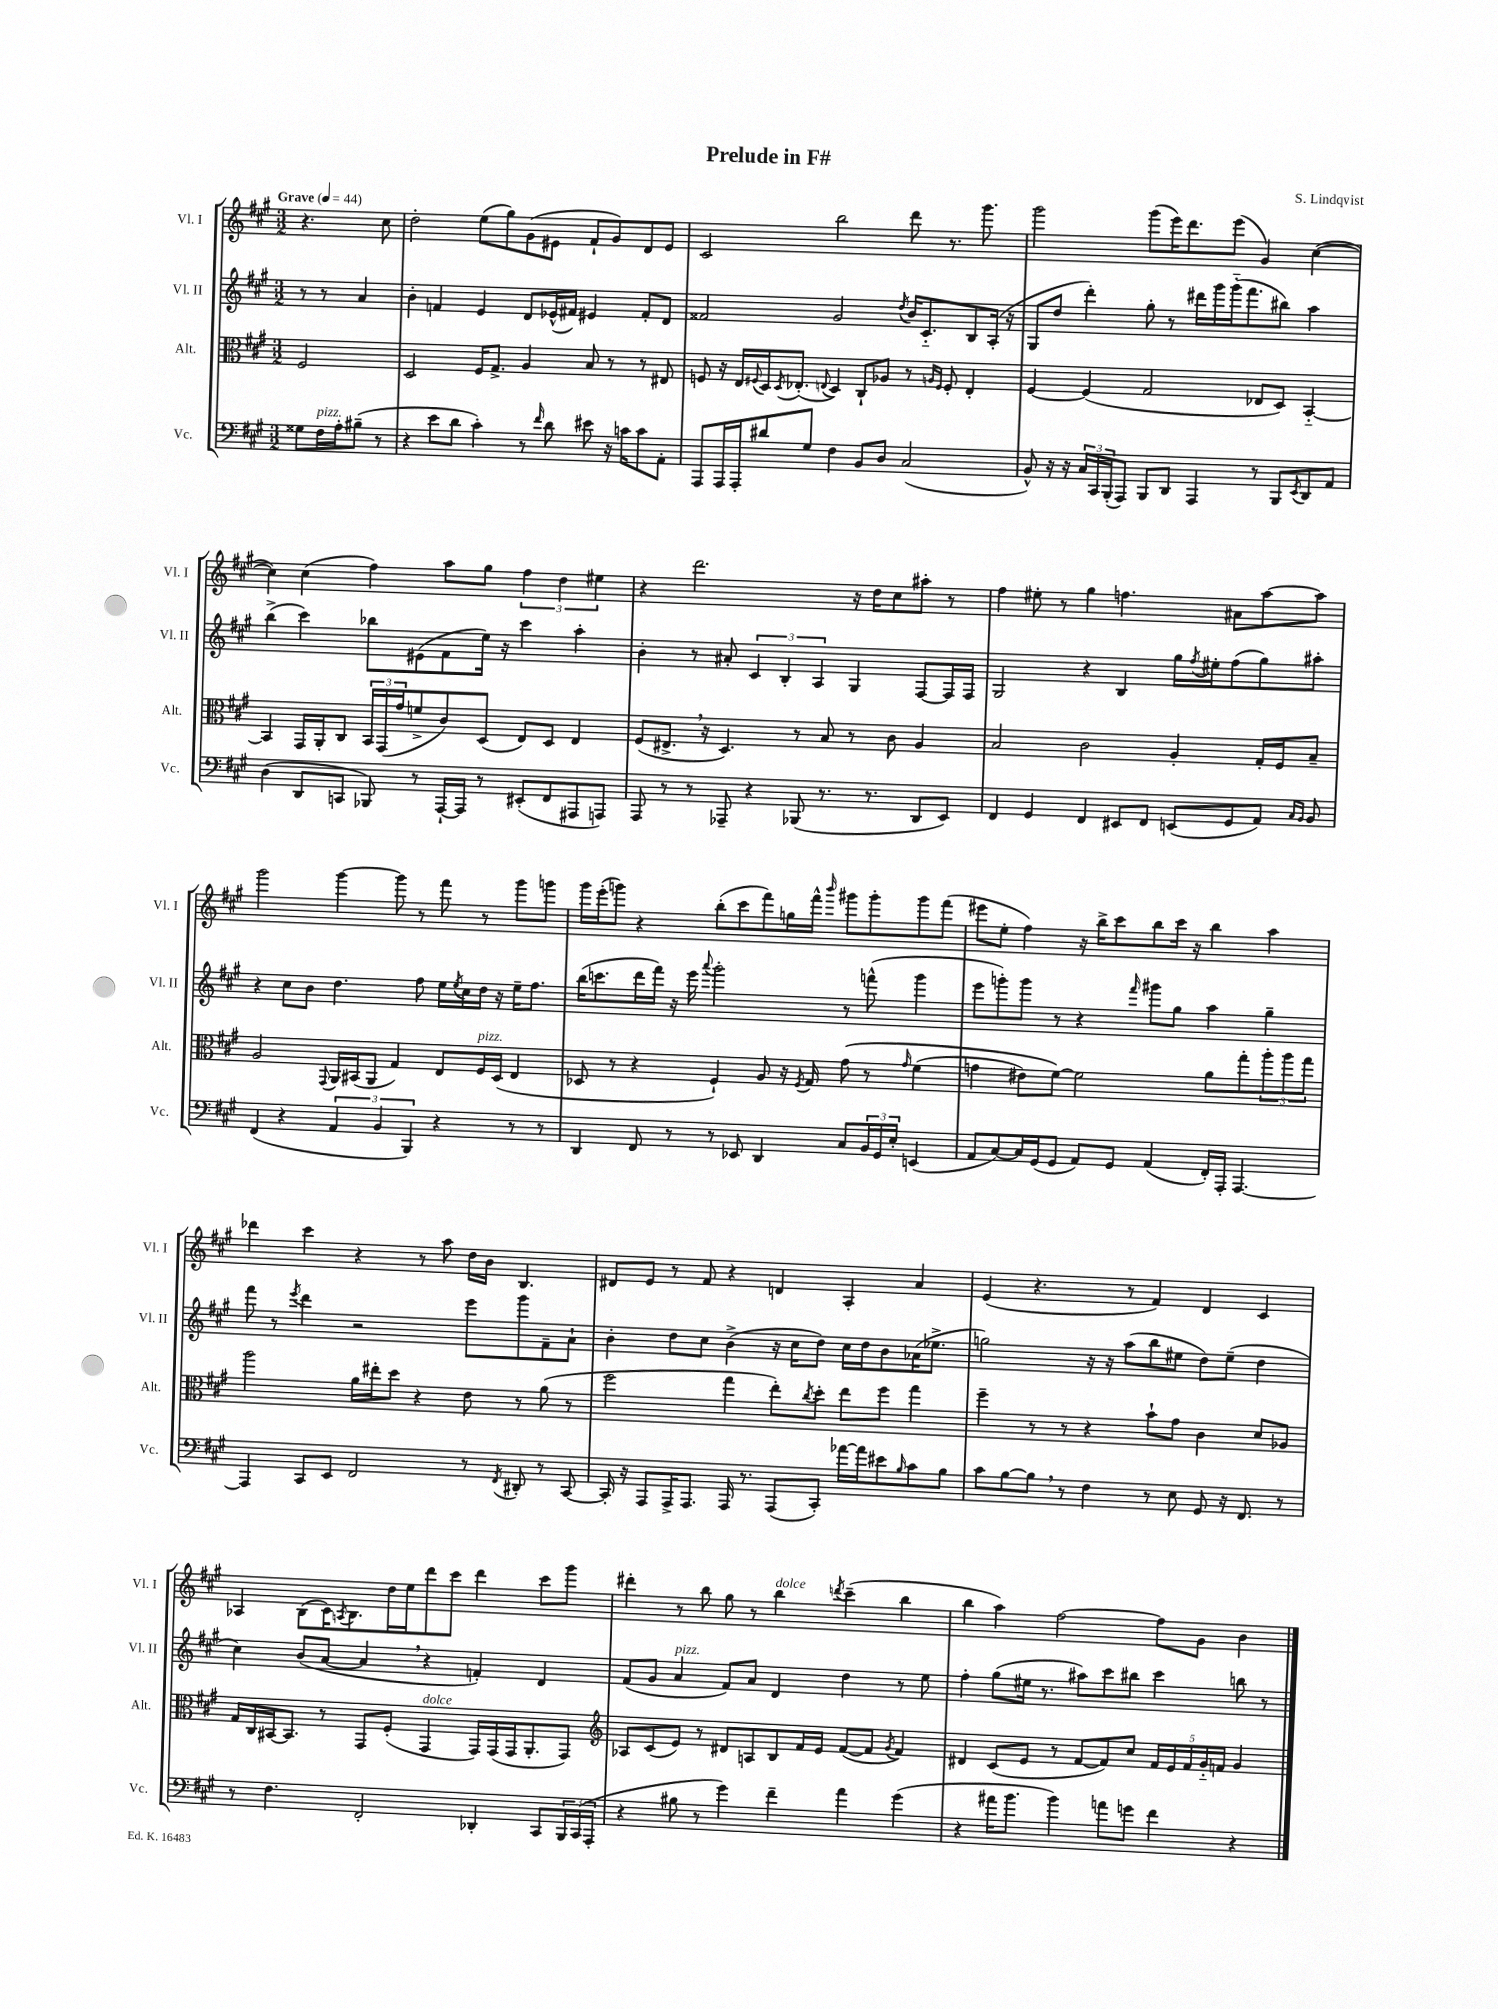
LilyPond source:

\header { title = "Prelude in F#" composer = "S. Lindqvist" }
<<
\new StaffGroup <<
\new Staff = "s0" \with { instrumentName = "Vl. I" shortInstrumentName = "Vl. I" } {
    \clef treble \key a \major \numericTimeSignature \time 3/2 \partial 2 \tempo "Grave" 4 = 44
    r4. cis''8 |
    d''2-. e''8( gis''8) gis'8( eis'8 fis'8-! gis'8) d'8 eis'8 |
    cis'2 b''2 d'''8 r8. gis'''8. |
    gis'''2 gis'''8( e'''16) d'''8. e'''8( gis'4) cis''4~( |
    cis''4) cis''4( fis''4) a''8 gis''8 \tuplet 3/2 { fis''4 d''4 eis''4 } |
    r4 d'''2. r16 d''16 cis''8 ais''8-. r8 |
    fis''4 eis''8-. r8 gis''4 f''4. ais'8 a''8~ a''8 |
    gis'''2 gis'''4~ gis'''8 r8 fis'''8 r8 gis'''8 g'''8 |
    gis'''16 e'''16-.( g'''8) r4 b''8-.( cis'''8 fis'''8) g''16 fis'''16-^ \grace { b'''16 } gis'''8 gis'''8-. gis'''8 fis'''8( |
    eis'''8 e''8-. fis''4) r16 b''16-> cis'''8 b''8 cis'''16 r16 b''4 a''4 |
    des'''4 cis'''4 r4 r8 a''8 d''16 b'16 b4. |
    dis'8 e'8 r8 fis'8 r4 d'4 a4-. a'4 |
    e'4( r4. r8 fis'4) d'4 cis'4 |
    aes4 b8( cis'16) \acciaccatura { a8 } b8. d''16 e''16 d'''8 cis'''8 d'''4 cis'''8 gis'''8 |
    dis'''4-. r8 b''8 gis''8 r8 b''4^\markup { \italic "dolce" } \acciaccatura { d'''8 } cis'''4--( b''4 |
    b''4 a''4) fis''2~ fis''8 gis'8 b'4 \bar "|." |
}
\new Staff = "s1" \with { instrumentName = "Vl. II" shortInstrumentName = "Vl. II" } {
    \clef treble \key a \major \numericTimeSignature \time 3/2 \partial 2
    r8 r8 a'4 |
    b'4-. f'4 e'4 d'8 ees'16-^( fis'16) eis'4 fis'8-. d'8 |
    fisis'2 gis'2 \acciaccatura { d''8 } b'16 cis'8.-_ b8 a16-.( r16 |
    gis8 d''8 d'''4-.) gis''8-. r8 dis'''16 gis'''16 gis'''16-_( fis'''8. bis''8) a''4 |
    b''4->( cis'''4) bes''8 eis'8( fis'8 e''16) r16 cis'''4 a''4-. |
    b'4-. r8 ais'8-. \tuplet 3/2 { cis'4 b4-. a4 } gis4 fis8~ fis16 fis16 |
    gis2 r4 b4 gis''16 \acciaccatura { fis''8 } eis''16-. fis''8( gis''8) ais''8-. |
    r4 cis''8 b'8 d''4. fis''8 e''16 \acciaccatura { e''8 } cis''16 d''16 r16 e''16-- fis''8. |
    b''16( c'''8. d'''16 fis'''16) r16 e'''16 \appoggiatura { a'''8 } gis'''2-. r8 f'''8-^( gis'''4 |
    e'''8 g'''8-.) g'''8 r8 r4 \grace { fis'''16 } gis'''8 gis''8 a''4 gis''4-- |
    fis'''8 r8 \acciaccatura { e'''8 } d'''4 r2 e'''8 gis'''8 fis'8-- a'8-! |
    b'4-. d''8 cis''8 b'4->( r16 cis''16 d''8) cis''16 d''16 b'8 aes'16( ees''8.-> |
    g''2) r16 r16 a''8( b''8 eis''8 d''8) eis''8--( d''4 |
    cis''4) b'8( a'8~ a'4 \breathe r4 f'4-.) d'4 |
    fis'8( gis'8 a'4^\markup { \italic "pizz." } fis'8) a'8 d'4 d''4 r8 e''8 |
    fis''4-. gis''8( eis''16 r8. ais''8) cis'''8 bis''8 cis'''4 b''8 r8 \bar "|." |
}
\new Staff = "s2" \with { instrumentName = "Alt." shortInstrumentName = "Alt." } {
    \clef alto \key a \major \numericTimeSignature \time 3/2 \partial 2
    fis2 |
    d2 fis16 gis8.-> a4 b8 r8 r8 eis8 |
    f8 r16 e16 \appoggiatura { fis8 } d16 \acciaccatura { d8 } ees8.-.( \appoggiatura { e8 } d4) cis8-! aes8 r8 \grace { a16 fis16 } fis8-. e4-. |
    fis4~ fis4( gis2 ees8 d8) b,4~-_ |
    b,4 gis,16 a,16-. cis8 \tuplet 3/2 { b,16 gis,16( gis'16 } f'8-> cis'8) d8( e8) d8 e4 |
    fis8( eis8.-> \breathe r16 d4.) r8 b8 r8 cis'8 a4 |
    b2 cis'2 a4-. gis16-. fis16 b8-- |
    a2 \appoggiatura { gis,8 } a,16 bis,16( a,8 gis4) e8 fis16^\markup { \italic "pizz." } d16( e4 |
    des8 r8 r4 fis4-!) a8 r16 \acciaccatura { fis8 } gis16 gis'8\( r8 \grace { gis'16 } fis'4( |
    g'4 eis'8) fis'8~\) fis'2 a'8 gis''8-. \tuplet 3/2 { a''8-. a''8 gis''8 } |
    a''2 a'16 eis''16-. d''8 r4 e'8 r8 a'8( r8 |
    fis''2 gis''4 e''8-.) \acciaccatura { cis''8 } d''8-. e''8 fis''8 gis''4 |
    fis''4-- r8 r8 r4 b'8-! gis'8 cis'4 d'8 aes8 |
    gis16 cis16 bis,16~ bis,8. r8 gis,8 fis8-.( gis,4^\markup { \italic "dolce" } gis,16) gis,16( gis,16 a,8.-. gis,8) |
    \clef treble aes8 cis'8( e'8) r8 dis'8 a8 b8 fis'16 e'16 fis'8~( fis'8 \acciaccatura { gis'8 } fis'4) |
    dis'4 cis'8( e'8 r8 fis'8~ fis'8) cis''8 \tuplet 5/4 { fis'16 e'16 fis'16 gis'16-_ f'16 } gis'4 \bar "|." |
}
\new Staff = "s3" \with { instrumentName = "Vc." shortInstrumentName = "Vc." } {
    \clef bass \key a \major \numericTimeSignature \time 3/2 \partial 2
    gisis8 fis16^\markup { \italic "pizz." } a16-. bis8--( r8 |
    r4 e'8 d'8 cis'4-.) r8 \grace { fis'16 } d'8 eis'8 r16 c'16 c'8 a,8-. |
    a,,8 a,,16 a,,16-. dis'8 gis8 fis4 b,8 d8 cis2( |
    b,8-^) r16 r16 \tuplet 3/2 { cis16 cis,16 b,,16-.( } a,,8) b,,8 d,8 a,,4 r8 b,,8 \acciaccatura { e,8 } d,8 a,8 |
    d4( d,8 c,8 bes,,8) r8 a,,16~-! a,,16 r8 eis,8-.( fis,8 ais,,8 a,,8) |
    a,,8 r8 r8 aes,,8-- r4 bes,,8( r8. r8. d,8 e,8) |
    fis,4 gis,4 fis,4 eis,8 fis,8 e,8( gis,8 a,8) \grace { cis16 b,16 } b,8 |
    fis,4( r4 \tuplet 3/2 { a,4 b,4 b,,4) } r4 r8 r8 |
    d,4 fis,8 r8 r8 ees,8 d,4 cis8 \tuplet 3/2 { b,16 gis,16 e16-. } e,4( |
    a,8 cis8~) cis16 gis,16( gis,8 a,8) gis,8 a,4( fis,16-.) a,,16-. a,,4.~ |
    a,,4 cis,8 e,8 fis,2 r8 \acciaccatura { fis,8 } dis,8-. r8 cis,8~ |
    cis,16-. r16 a,,8 a,,16-> a,,8. a,,16 r8. a,,8( cis,8-.) aes'16~ aes'16 eis'8 \grace { b16 } cis'8 b8 |
    cis'8 b8~ b8 \breathe r8 fis4 r8 e8 gis,8 r16 fis,8. r8 |
    r8 fis4. fis,2-. des,4-. cis,8 \tuplet 3/2 { b,,16 cis,16( a,,16-. } |
    r4 bis8 r8 gis'4) fis'4-- a'4 gis'4( |
    r4 ais'16 b'8. b'4) a'8 g'8 fis'4 r4 \bar "|." |
}
>>
>>
\layout { \context { \Score \remove "Bar_number_engraver" } }
